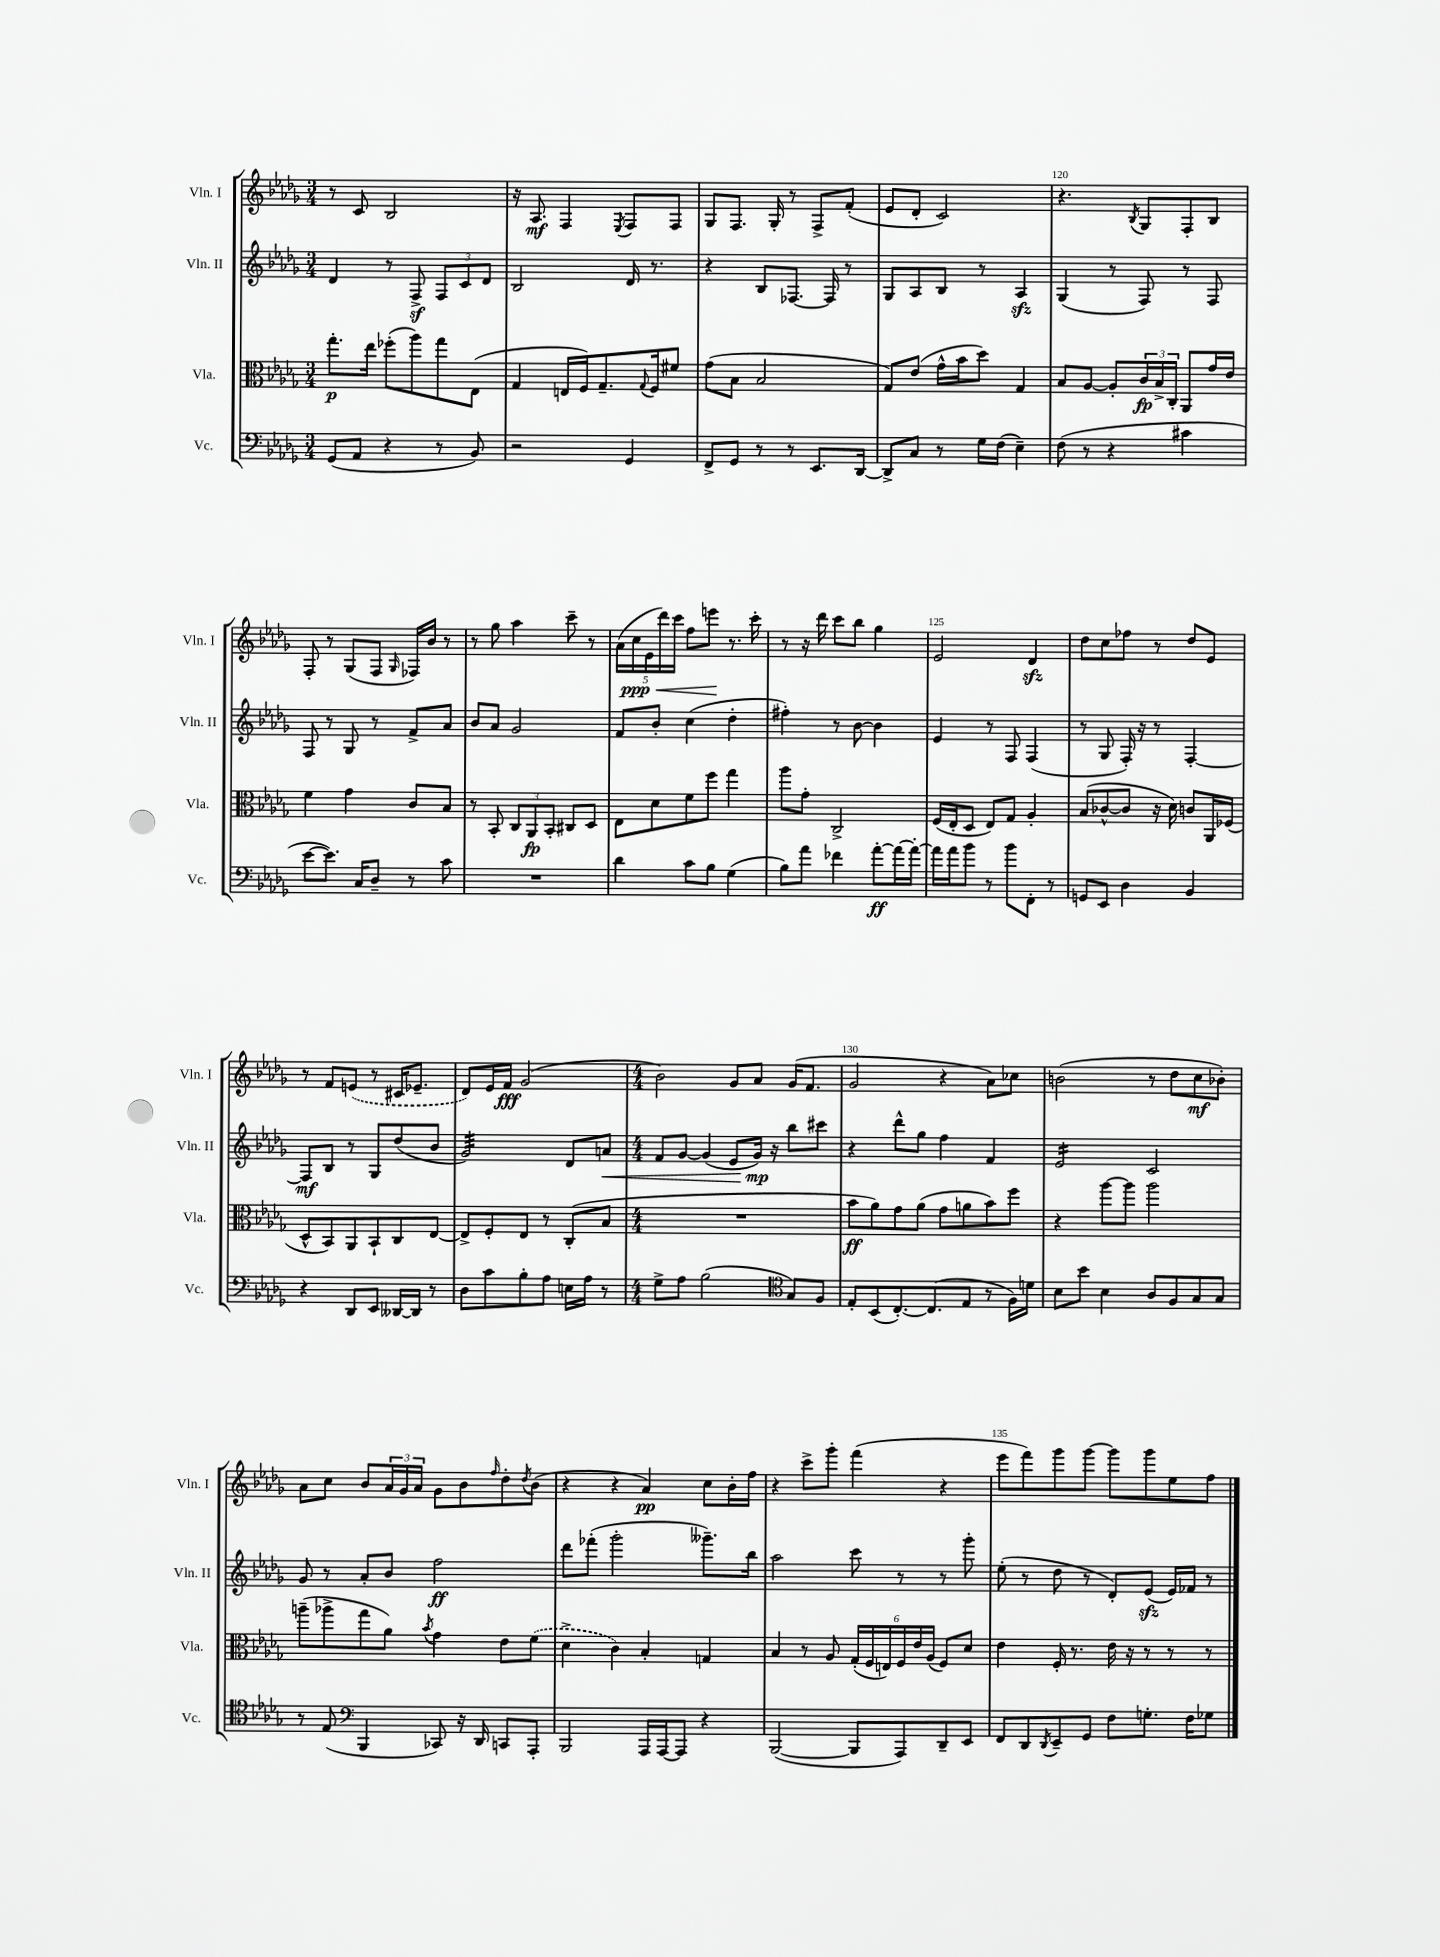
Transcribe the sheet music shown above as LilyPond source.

<<
\new StaffGroup <<
\new Staff = "s0" \with { instrumentName = "Vln. I" shortInstrumentName = "Vln. I" } {
    \clef treble \key des \major \numericTimeSignature \time 3/4
    r8 c'8 bes2 |
    r16 aes8.\mf f4 \acciaccatura { ees8 } f8 f8 |
    ges8 f8. ges16-. r8 f8-> f'8-.( |
    ees'8 des'8-. c'2) |
    r4. \acciaccatura { bes8 } ges8 f8-. bes8 |
    f8-. r8 ges8( f8 \grace { ges16 } fes16) bes'16 r8 |
    r8 ges''8 aes''4 c'''8-- r8 |
    \tuplet 5/4 { aes'16( c''16\ppp\< ees'16 des'''16) c'''16 } f''8 e'''8\! r8. c'''16-. |
    r8 r16 des'''16 c'''8 bes''8 ges''4 |
    ees'2 des'4\sfz |
    des''8 c''8 fes''8 r8 des''8 ees'8 |
    r8 f'8 \once \slurDashed e'8( r8 cis'16 ees'8.-- |
    des'8) ees'16 f'16\fff ges'2( |
    \numericTimeSignature \time 4/4 bes'2) ges'8 aes'8 ges'16( f'8. |
    ges'2 r4 aes'8) ces''8 |
    b'2( r8 des''8 c''8\mf bes'8-.) |
    aes'8 c''8 bes'8 \tuplet 3/2 { aes'16 ges'16 aes'16 } ges'8 bes'8 \grace { f''16 } des''8-. \acciaccatura { des''8 } bes'8( |
    r4 r4 aes'4\pp) c''8 bes'16-. f''16 |
    r4 c'''8-> ges'''8-. f'''4( r4 |
    ees'''8 f'''8) ges'''8 ges'''8~ ges'''8 ges'''8 ees''8 f''8 \bar "|." |
}
\new Staff = "s1" \with { instrumentName = "Vln. II" shortInstrumentName = "Vln. II" } {
    \clef treble \key des \major \numericTimeSignature \time 3/4
    des'4 r8 f8->\sf \tuplet 3/2 { f8 c'8 des'8 } |
    bes2 des'16 r8. |
    r4 bes8 fes8.~ fes16 r8 |
    ges8 aes8 bes8 r8 aes4\sfz |
    ges4( r8 f8) r8 f8 |
    f8 r8 ges8 r8 f'8-> aes'8 |
    bes'8 aes'8 ges'2 |
    f'8 bes'8-. c''4( des''4-. |
    fis''4-.) r8 bes'8~ bes'4 |
    ees'4 r8 f8 f4( |
    r8 ges8 f16-.) r16 r8 f4~-. |
    f8\mf bes8 r8 ges8 des''8( bes'8 |
    ges'2:32) des'8 a'8\< |
    \numericTimeSignature \time 4/4 f'8 ges'8~ ges'4( ees'8 ges'16\mp\!) r16 bes''8 cis'''8 |
    r4 des'''8-^ ges''8 f''4 f'4 |
    ees'2:16 c'2 |
    ges'8 r8 aes'8-. bes'8 f''2\ff |
    des'''8 fes'''8-.( ges'''2-. geses'''8.--) bes''16 |
    aes''2 c'''8 r8 r8 ges'''8-. |
    ees''8-.( r8 des''8 r8 des'8-.) ees'8\sfz( ees'16) fes'16 r8 \bar "|." |
}
\new Staff = "s2" \with { instrumentName = "Vla." shortInstrumentName = "Vla." } {
    \clef alto \key des \major \numericTimeSignature \time 3/4
    ges''8.-.\p ees''16 fes''8-.( aes''8) ges''8 ees8( |
    ges4 e16 f16) ges8.-- \appoggiatura { ges8 } f16 fis'8 |
    ges'8( bes8 bes2 |
    ges8) ees'8( ges'16-^ bes'16 des''8) ges4 |
    bes8 aes8~ aes8-. \tuplet 3/2 { c'16\fp bes16-> c16-. } aes,8 ges'16 ees'16 |
    f'4 ges'4 c'8 bes8 |
    r8 bes,8-. \tuplet 3/2 { c8 aes,8\fp bes,8-. } cis8 des8 |
    ees8 des'8 f'8 f''8 ges''4 |
    aes''8 ges'8-. c2-> |
    f16( ees16-. des8 ees8) ges8 aes4-. |
    bes8( ces'8~-^ ces'8 r16 des'16) c'8 aes,16 fes16( |
    des8-^ bes,8) aes,8 bes,8-! c8 ees8~ |
    ees8-> f8-. ees8 r8 c8-.( bes8 |
    \numericTimeSignature \time 4/4 R1 |
    bes'8\ff aes'8) ges'8 aes'8( ges'8 a'8 bes'8) f''8 |
    r4 aes''8~ aes''8 aes''2 |
    a''8--( aes''8-> ges''8 aes'8) \acciaccatura { bes'8 } ges'4 ees'8 \once \slurDashed f'8( |
    des'4-> c'4) bes4-. g4 |
    bes4 r8 aes8 \tuplet 6/4 { ges16-.( f16 e16) f16 ees'16 aes16( } f8) des'8 |
    ees'4 f16-. r8. ees'16 r16 r8 r8 r8 \bar "|." |
}
\new Staff = "s3" \with { instrumentName = "Vc." shortInstrumentName = "Vc." } {
    \clef bass \key des \major \numericTimeSignature \time 3/4
    ges,8( aes,8 r4 r8 bes,8) |
    r2 ges,4 |
    f,8-> ges,8 r8 r8 ees,8. des,16~ |
    des,8-> c8 r8 ges16 f16( ees4--) |
    f8( r8 r4 cis'4 |
    ees'8~ ees'8.) c16 des8-- r8 c'8 |
    R2. |
    des'4 c'8 bes8 ges4( |
    bes8) aes'8 fes'4 aes'8~-.\ff aes'16~ aes'16~-. |
    aes'16 aes'16 bes'8 r8 bes'8 f,8-. r8 |
    g,8 ees,8 des4 bes,4 |
    r4 des,8 ees,8 deses,16~ deses,16 r8 |
    des8 c'8 bes8-. aes8 e16 aes16 r8 |
    \numericTimeSignature \time 4/4 ges8-> aes8 bes2( \clef tenor ges8) f8 |
    ees8-. bes,8( c8.~-.) c8.( ees8 r8 f16) d'16 |
    bes8 bes'8 bes4 aes8 f8 ges8 ges8 |
    r8 ees8( \clef bass bes,,4 ces,8) r16 des,16 c,8 aes,,8-. |
    bes,,2 aes,,16 aes,,16~ aes,,8 r4 |
    bes,,2~( bes,,8 aes,,8) des,8-- ees,8 |
    f,8 des,8 \acciaccatura { des,8 } ees,8-- ges,8 f8 g8.-. f16 ges8 \bar "|." |
}
>>
>>
\layout { \context { \Score currentBarNumber = #116 \override BarNumber.break-visibility = ##(#f #t #t) barNumberVisibility = #(every-nth-bar-number-visible 5) } }
